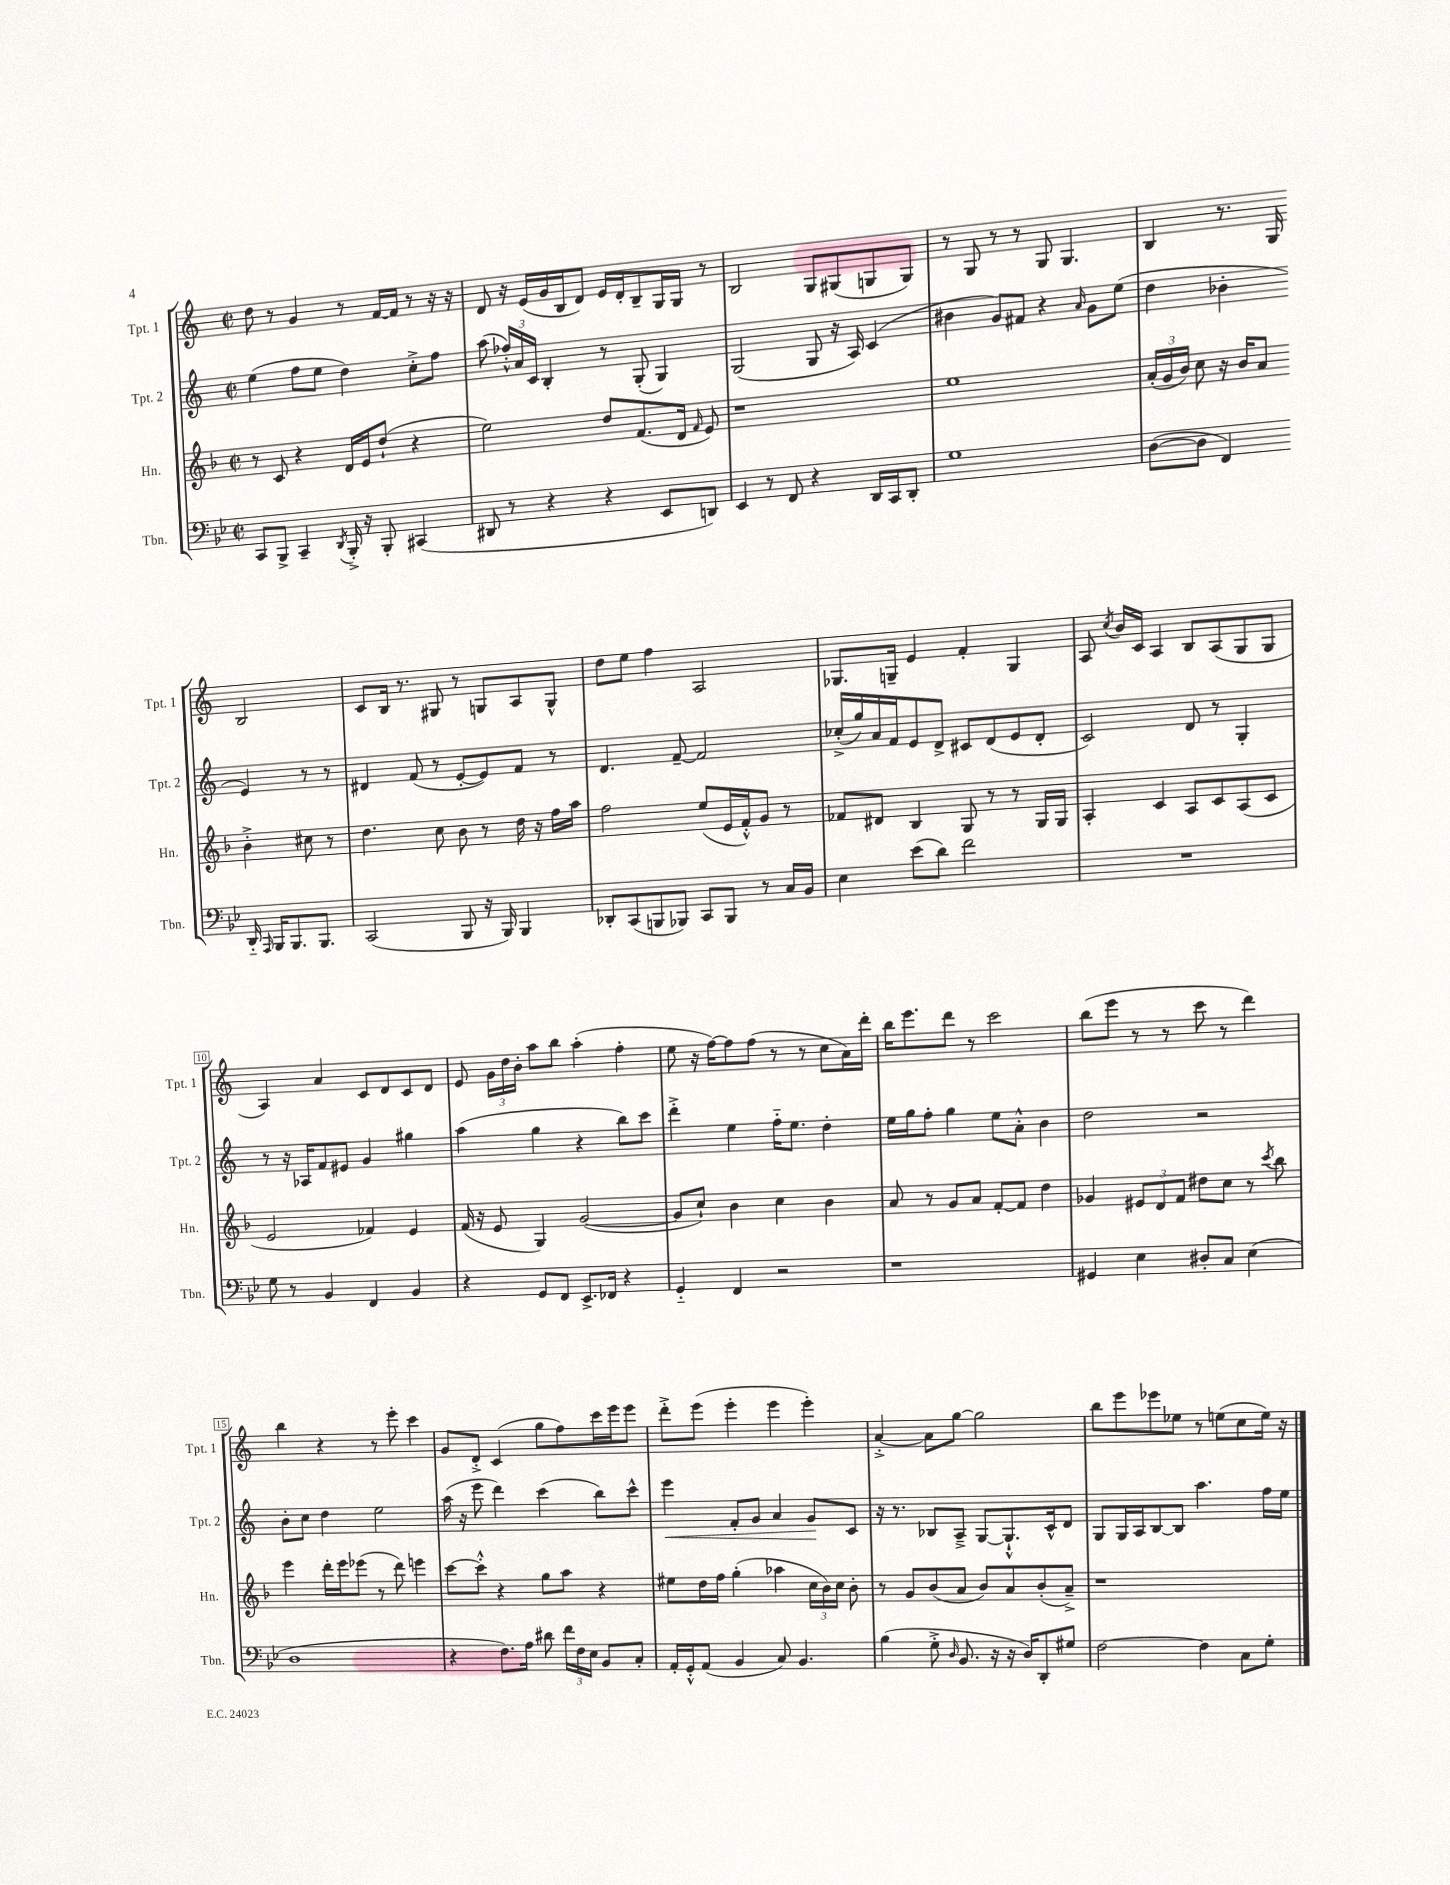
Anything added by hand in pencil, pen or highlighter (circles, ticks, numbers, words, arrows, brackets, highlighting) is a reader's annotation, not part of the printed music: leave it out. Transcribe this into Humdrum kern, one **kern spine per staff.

**kern	**kern	**kern	**kern
*staff4	*staff3	*staff2	*staff1
*clefF4	*clefG2	*clefG2	*clefG2
*k[b-e-]	*k[b-]	*k[]	*k[]
*M2/2	*M2/2	*M2/2	*M2/2
*met(c|)	*met(c|)	*met(c|)	*met(c|)
8CC	8r	(4ee	8dd
8BBB-^	8c	.	8r
4CC~	4r	8ff	4g
.	.	8ee	.
8qDD	.	.	.
16BBB-'^	16d	4dd)	8r
16r	16e	.	.
8BBB-'	(8dd`	.	[16f
.	.	.	16f]
(4CC#	4r	8cc'^	8r
.	.	8ff	16r
.	.	.	16r
=	=	=	=
8DD#	2ee)	(8aa	8d
8r	.	24ff-'^^)	16r
.	.	24a	.
.	.	.	(16e
.	.	24c	.
4r	.	4B'	16g
.	.	.	16B
.	.	.	8d)
4r	8dd	8r	16e
.	.	.	16d'
.	(8.f	(8G'	8B~
8EE-	.	4G)	16G
.	16d	.	16G
.	16qqf	.	.
8DD)	8e)	.	8r
=	=	=	=
4EE-	1r	(2G	2B
8r	.	.	.
8FF	.	.	.
4r	.	8G	8G
.	.	16r	(8G#
.	.	16A)	.
16DD	.	(4c	8G
16CC	.	.	.
8DD'	.	.	8G)
=	=	=	=
1G	1ee	4b#	8r
.	.	.	8G
.	.	8g)	8r
.	.	8f#	8r
.	.	4r	8G
.	.	.	4.G
.	.	16qqa	.
.	.	8g	.
.	.	(8ee	.
=	=	=	=
([8D	(24a'	4dd	4B
.	24g	.	.
.	24b-)	.	.
8D]	8cc	.	.
4FF)	16r	4b-'	8.r
.	16b-	.	.
.	8a	.	.
.	.	.	16G
16DD'~	4b-'^	4e)	2B
16qqAAA	.	.	.
16BBB-	.	.	.
8.BBB-	.	.	.
.	8cc#	8r	.
8.BBB-	.	.	.
.	8r	8r	.
=	=	=	=
(2CC	4.dd	4d#	8c
.	.	.	16B
.	.	.	8.r
.	.	(8f	.
.	8cc	8r	8G#
8BBB-	8b-	[8e'	8r
16r	8r	8e])	8G
16BBB-)	.	.	.
4BBB-	16dd	8f	8A
.	16r	.	.
.	16ff	8r	8G^^
.	16aa	.	.
=	=	=	=
8DD-'	2ff	4.d	8dd
(8CC	.	.	8ee
8BBB	.	.	4ff
8BBB-)	.	[8f~	.
8CC	(8ee	2f]	2A
8BBB-	16e	.	.
.	16f'^^)	.	.
8r	8g	.	.
16C	8r	.	.
16BB-	.	.	.
=	=	=	=
4E-	8f-	(16cc-'^	8.G-
.	.	16gg)	.
.	8d#	16a	.
.	.	16f	16G~
(8e-	4B-	8e	4e
8d)	.	8d^	.
2f	8G	8c#	4f'
.	8r	(8d	.
.	8r	8e	4G
.	16G	8d'	.
.	16G	.	.
=	=	=	=
1r	4A'	2c)	8A
.	.	.	8qcc
.	.	.	16b
.	.	.	16c
.	4c	.	4A
.	8A	8d	8B
.	8c	8r	(8A
.	(8A	4G'	8G
.	8c	.	8G
=	=	=	=
8G	2e	8r	4A)
8r	.	16r	.
.	.	16A-	.
4BB-	.	8f	4a
.	.	8e#	.
4FF	4f-)	4g	8c
.	.	.	8d
4BB-	4e	4gg#	8c
.	.	.	8d
=	=	=	=
4r	(16f	(4aa	8e
.	16r	.	.
.	8e	.	24g
.	.	.	24dd
.	.	.	24b'
8GG	4G)	4gg	8aa
8FF	.	.	8bb
8.EE-^	([2g	4r	(4aa'
16FF-	.	.	.
4r	.	8bb)	4ff'
.	.	8ccc	.
=	=	=	=
4GG'~	8g]	4ddd'^	8ee
.	8cc`)	.	16r
.	.	.	[16ff)
4FF	4b-	4ee	8ff]
.	.	.	(8ff
2r	4cc	16ff'~	8r
.	.	8.ee	.
.	.	.	8r
.	4b-	4dd'	8cc
.	.	.	16a)
.	.	.	16ddd'
=	=	=	=
1r	8a	16ee	16bb
.	.	16gg	8.eee
.	8r	8ff'	.
.	8g	4gg	8ddd
.	8a	.	8r
.	[8f'	8ee	2ccc
.	8f]	8a'^^	.
.	4dd	4b	.
=	=	=	=
4GG#	4g-	2dd	(8bb
.	.	.	8eee
4E-	12e#	.	8r
.	12d	.	.
.	.	.	8r
.	12f	.	.
8D#'	8dd#	2r	8ccc
8C	8cc	.	8r
(4E-	8r	.	4ddd)
.	8qccc	.	.
.	8bb-	.	.
=	=	=	=
1D	4eee	8b'	4bb
.	.	8cc	.
.	16ddd'	4dd	4r
.	16eee	.	.
.	(8eee-	.	.
.	8r	2ee	8r
.	8ddd)	.	8eee'
.	4eee	.	4ccc
=	=	=	=
4r	[8ccc	(16aa	8g
.	.	16r	.
.	8ccc'^^]	8eee	8d'^
8.F)	4r	4ddd)	(4c
16A	.	.	.
8d#	8gg	(4ccc	8gg
24f	8aa	.	8ff)
24F	.	.	.
24E-	.	.	.
8BB-	4r	8bb)	16ccc
.	.	.	16eee
8C'	.	8ccc^^	8eee
=	=	=	=
16AA'	8ee#	4eee	8ddd'^
16GG'^^	.	.	.
(8AA	16dd	.	(8eee
.	16ff	.	.
4BB-	(4gg'	8f'	4eee'
.	.	8g	.
8C)	4aa-	4a	4eee
4.BB-	.	.	.
.	24cc	8g	4eee')
.	24b-)	.	.
.	24cc	.	.
.	8b-'	8c	.
=	=	=	=
(4B-	8r	16r	[4a'^
.	.	8.r	.
.	8g	.	.
8G'^	(8b-	8B-	8a]
16qqD	.	.	.
8.BB-	8a	8A~^	[8gg
.	8b-)	[8G	2gg]
16r	.	.	.
16r	8a	8.G`^^]	.
16D)	.	.	.
8DD'	(8b-'	.	.
.	.	16c^^	.
8G#	8a~^)	8d	.
=	=	=	=
[2F	1r	8G	8bb
.	.	16G	8eee
.	.	16A	.
.	.	[8B	8eee-
.	.	8B]	8ee-
4F]	.	4.aa	8r
.	.	.	(8ee
8C	.	.	8cc
8G'	.	16ff	16ee)
.	.	16ee	16r
==	==	==	==
*-	*-	*-	*-
